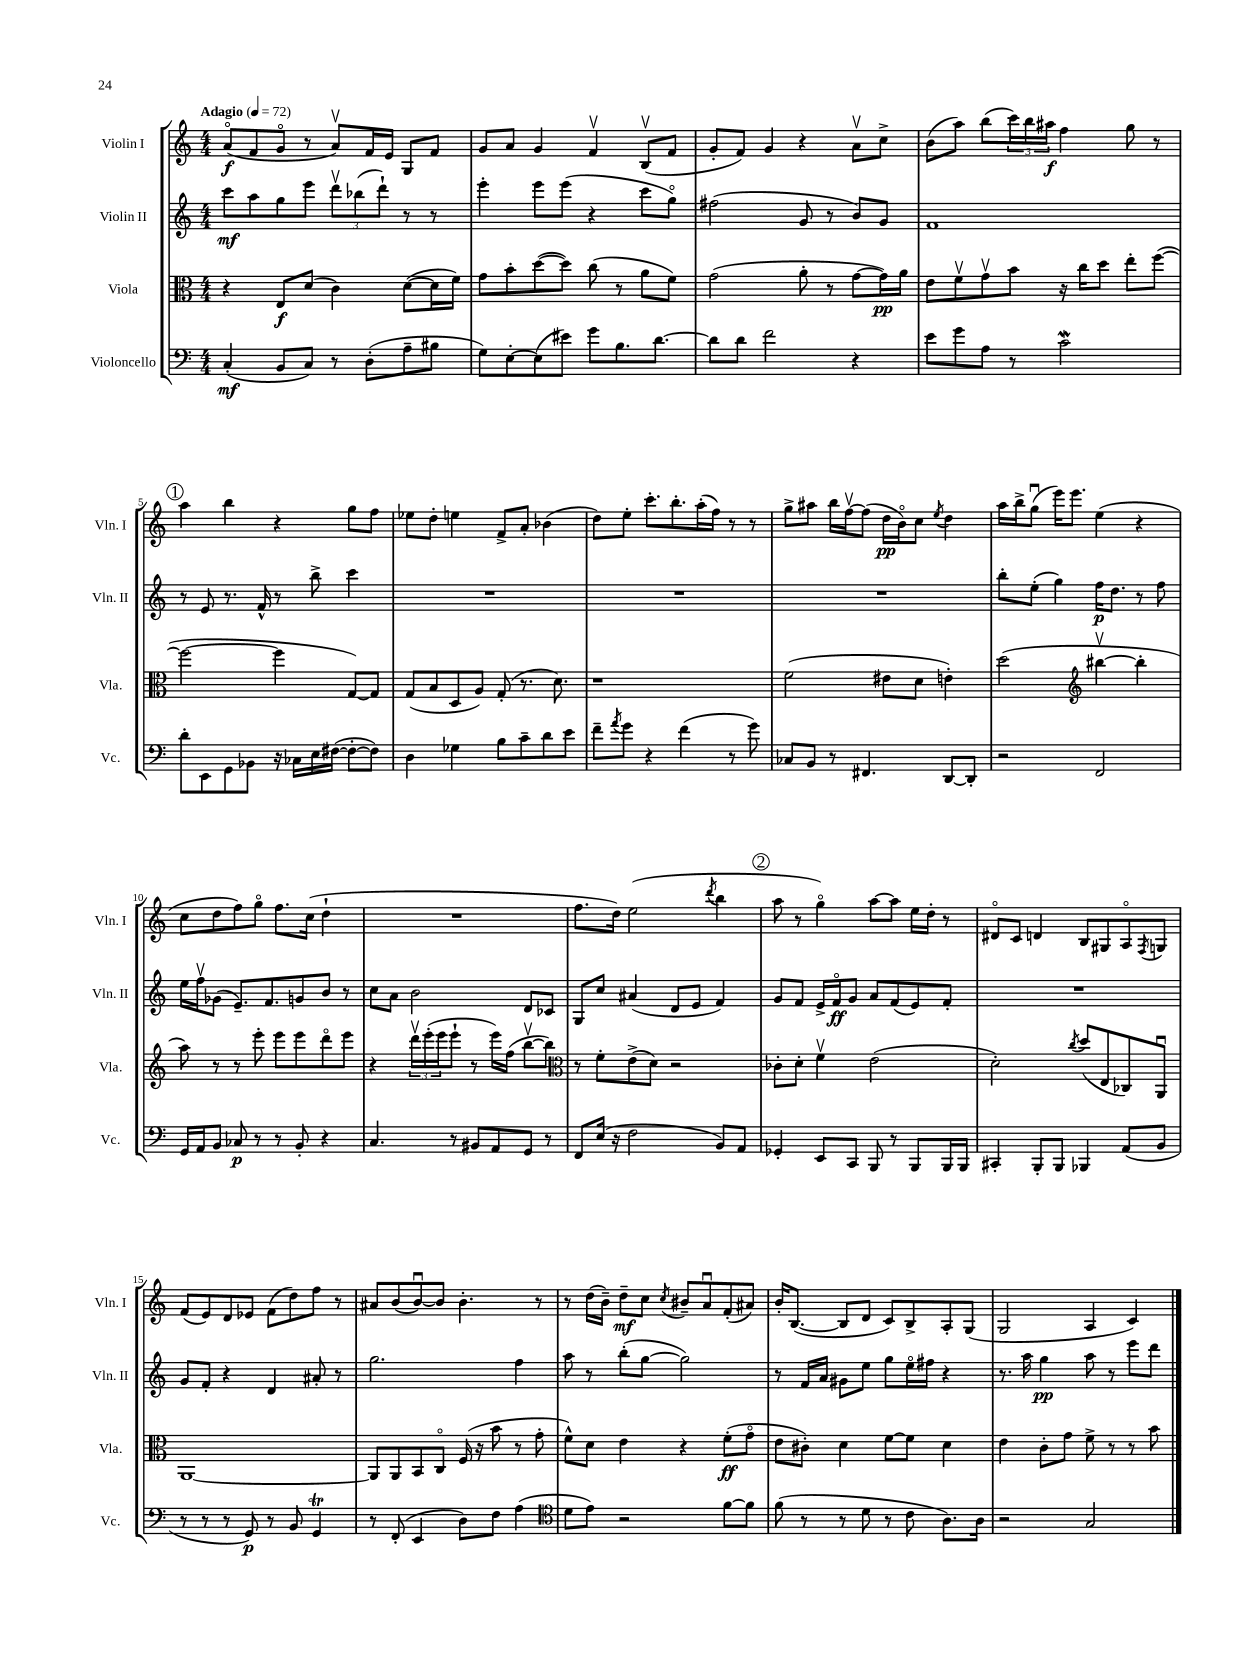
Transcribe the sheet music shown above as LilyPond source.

<<
\new StaffGroup <<
\new Staff = "s0" \with { instrumentName = "Violin I" shortInstrumentName = "Vln. I" } {
    \clef treble \key c \major \numericTimeSignature \time 4/4 \tempo "Adagio" 4 = 72
    a'8\flageolet\f( f'8 g'8\flageolet r8 a'8\upbow) f'16 e'16 g8 f'8 |
    g'8 a'8 g'4 f'4\upbow b8\upbow( f'8 |
    g'8-. f'8) g'4 r4 a'8\upbow c''8-> |
    b'8( a''8) b''8( \tuplet 3/2 { c'''16) b''16 ais''16\f } f''4 g''8 r8 |
    \mark \markup { \circle "1" } a''4 b''4 r4 g''8 f''8 |
    ees''8 d''8-. e''4 f'8-> a'8-. bes'4( |
    d''8) e''8-. c'''8.-. b''8.-. a''16-.( f''16) r8 r8 |
    g''8-> ais''8 b''16 f''16~\upbow f''8( d''16\pp b'16\flageolet) c''8 \acciaccatura { e''8 } d''4 |
    a''16 b''16-> g''8\downbow( e'''16) e'''8. e''4( r4 |
    c''8 d''8 f''8) g''8\flageolet f''8. c''16( d''4-! |
    R1 |
    f''8. d''16) e''2( \acciaccatura { d'''8 } b''4 |
    \mark \markup { \circle "2" } a''8 r8 g''4\flageolet) a''8~ a''8 e''16 d''16-. r8 |
    dis'8\flageolet c'8 d'4 b8 gis8 a8\flageolet \acciaccatura { f8 } g8 |
    f'8( e'8) d'8 ees'8 f'8( d''8) f''8 r8 |
    ais'8 b'8( b'8~\downbow) b'8 b'4.-. r8 |
    r8 d''16( b'16--) d''8--\mf c''8 \acciaccatura { c''8 } bis'8-- a'8\downbow f'8-.( ais'8) |
    b'16-. b8.~( b8 d'8 c'8) b8-> a8-. g8( |
    g2 a4 c'4) \bar "|." |
}
\new Staff = "s1" \with { instrumentName = "Violin II" shortInstrumentName = "Vln. II" } {
    \clef treble \key c \major \numericTimeSignature \time 4/4
    c'''8\mf a''8 g''8 e'''8 \tuplet 3/2 { d'''8\upbow bes''8( d'''8-!) } r8 r8 |
    e'''4-. e'''8 e'''8( r4 c'''8 g''8\flageolet) |
    fis''2( g'8 r8 b'8) g'8 |
    f'1 |
    \mark \markup { \circle "1" } r8 e'8 r8. f'16-^ r8 b''8-> c'''4 |
    R1 |
    R1 |
    R1 |
    b''8-. e''8-.( g''4) f''16\p d''8. r8 f''8 |
    e''16 f''16\upbow ges'8( e'8.--) f'8. g'8 b'8 r8 |
    c''8 a'8 b'2 d'8 ces'8 |
    g8 c''8 ais'4( d'8 e'8 f'4) |
    \mark \markup { \circle "2" } g'8 f'8 e'16-> f'16\flageolet\ff g'8 a'8 f'8( e'8) f'8-. |
    R1 |
    g'8 f'8-. r4 d'4 ais'8-. r8 |
    g''2. f''4 |
    a''8 r8 b''8-.( g''8~ g''2) |
    r8 f'16 a'16 gis'8 e''8 g''8 e''16\flageolet fis''16 r4 |
    r8. a''16 g''4\pp a''8 r8 e'''8 d'''8 \bar "|." |
}
\new Staff = "s2" \with { instrumentName = "Viola" shortInstrumentName = "Vla." } {
    \clef alto \key c \major \numericTimeSignature \time 4/4
    r4 e8\f d'8( c'4) d'8~( d'16 f'16) |
    g'8 b'8-. d''8~( d''8) c''8( r8 a'8 f'8) |
    g'2( a'8-. r8 g'8~ g'16\pp) a'16 |
    e'8 f'8\upbow g'8\upbow b'8 r16 c''16 d''8 e''8-. f''8~( |
    \mark \markup { \circle "1" } f''2~ f''4 g8~) g8 |
    g8( b8 d8 a8) g8-.( r8. d'8.) |
    r1 |
    f'2( eis'8 d'8 e'4-.) |
    d''2( \clef treble bis''4~\upbow bis''4-. |
    a''8) r8 r8 e'''8-. e'''8 e'''8 d'''8\flageolet e'''8 |
    r4 \tuplet 3/2 { d'''16\upbow e'''16-.( e'''16 } e'''8-! r8 e'''16) f''16( b''8~\upbow b''8) |
    \clef alto r8 f'8-. e'8->( d'8) r2 |
    \mark \markup { \circle "2" } ces'8-. d'8-. f'4\upbow e'2( |
    d'2-.) \acciaccatura { c''8 } d''8( e8 ces8) a,8\downbow |
    a,1~ |
    a,8 a,8 b,8 c8\flageolet f16( r16 b'8 r8 g'8-. |
    f'8-^) d'8 e'4 r4 f'8-.\ff( g'8\flageolet |
    e'8 cis'8-.) d'4 f'8~ f'8 d'4 |
    e'4 c'8-. g'8 f'8-> r8 r8 b'8 \bar "|." |
}
\new Staff = "s3" \with { instrumentName = "Violoncello" shortInstrumentName = "Vc." } {
    \clef bass \key c \major \numericTimeSignature \time 4/4
    c4-.\mf( b,8 c8) r8 d8-.( a8-- bis8 |
    g8) e8~-. e8( eis'8) g'8 b8. d'8.~ |
    d'8 d'8 f'2 r4 |
    e'8 g'8 a8 r8 c'2\mordent |
    \mark \markup { \circle "1" } d'8-. e,8 g,8 bes,8 r16 ces16 e16 fis16~( fis8~-. fis8) |
    d4 ges4 b8 c'8-- d'8 e'8 |
    f'8-- \acciaccatura { a'8 } g'8 r4 f'4( r8 g'8) |
    ces8 b,8 r8 fis,4. d,8~ d,8-. |
    r2 f,2 |
    g,16 a,16 b,8 ces8\p r8 r8 b,8-. r4 |
    c4. r8 bis,8 a,8 g,8 r8 |
    f,8 e16( r16 f2 b,8) a,8 |
    \mark \markup { \circle "2" } ges,4-. e,8 c,8 b,,8 r8 b,,8 b,,16 b,,16 |
    cis,4-. b,,8-. b,,8 bes,,4 a,8( b,8 |
    r8 r8 r8 g,8\p) r8 b,8 g,4\trill |
    r8 f,8-.( e,4 d8) f8 a4( |
    \clef tenor d'8 e'8) r2 f'8~ f'8 |
    f'8( r8 r8 d'8 r8 c'8 a8.) a16 |
    r2 g2 \bar "|." |
}
>>
>>
